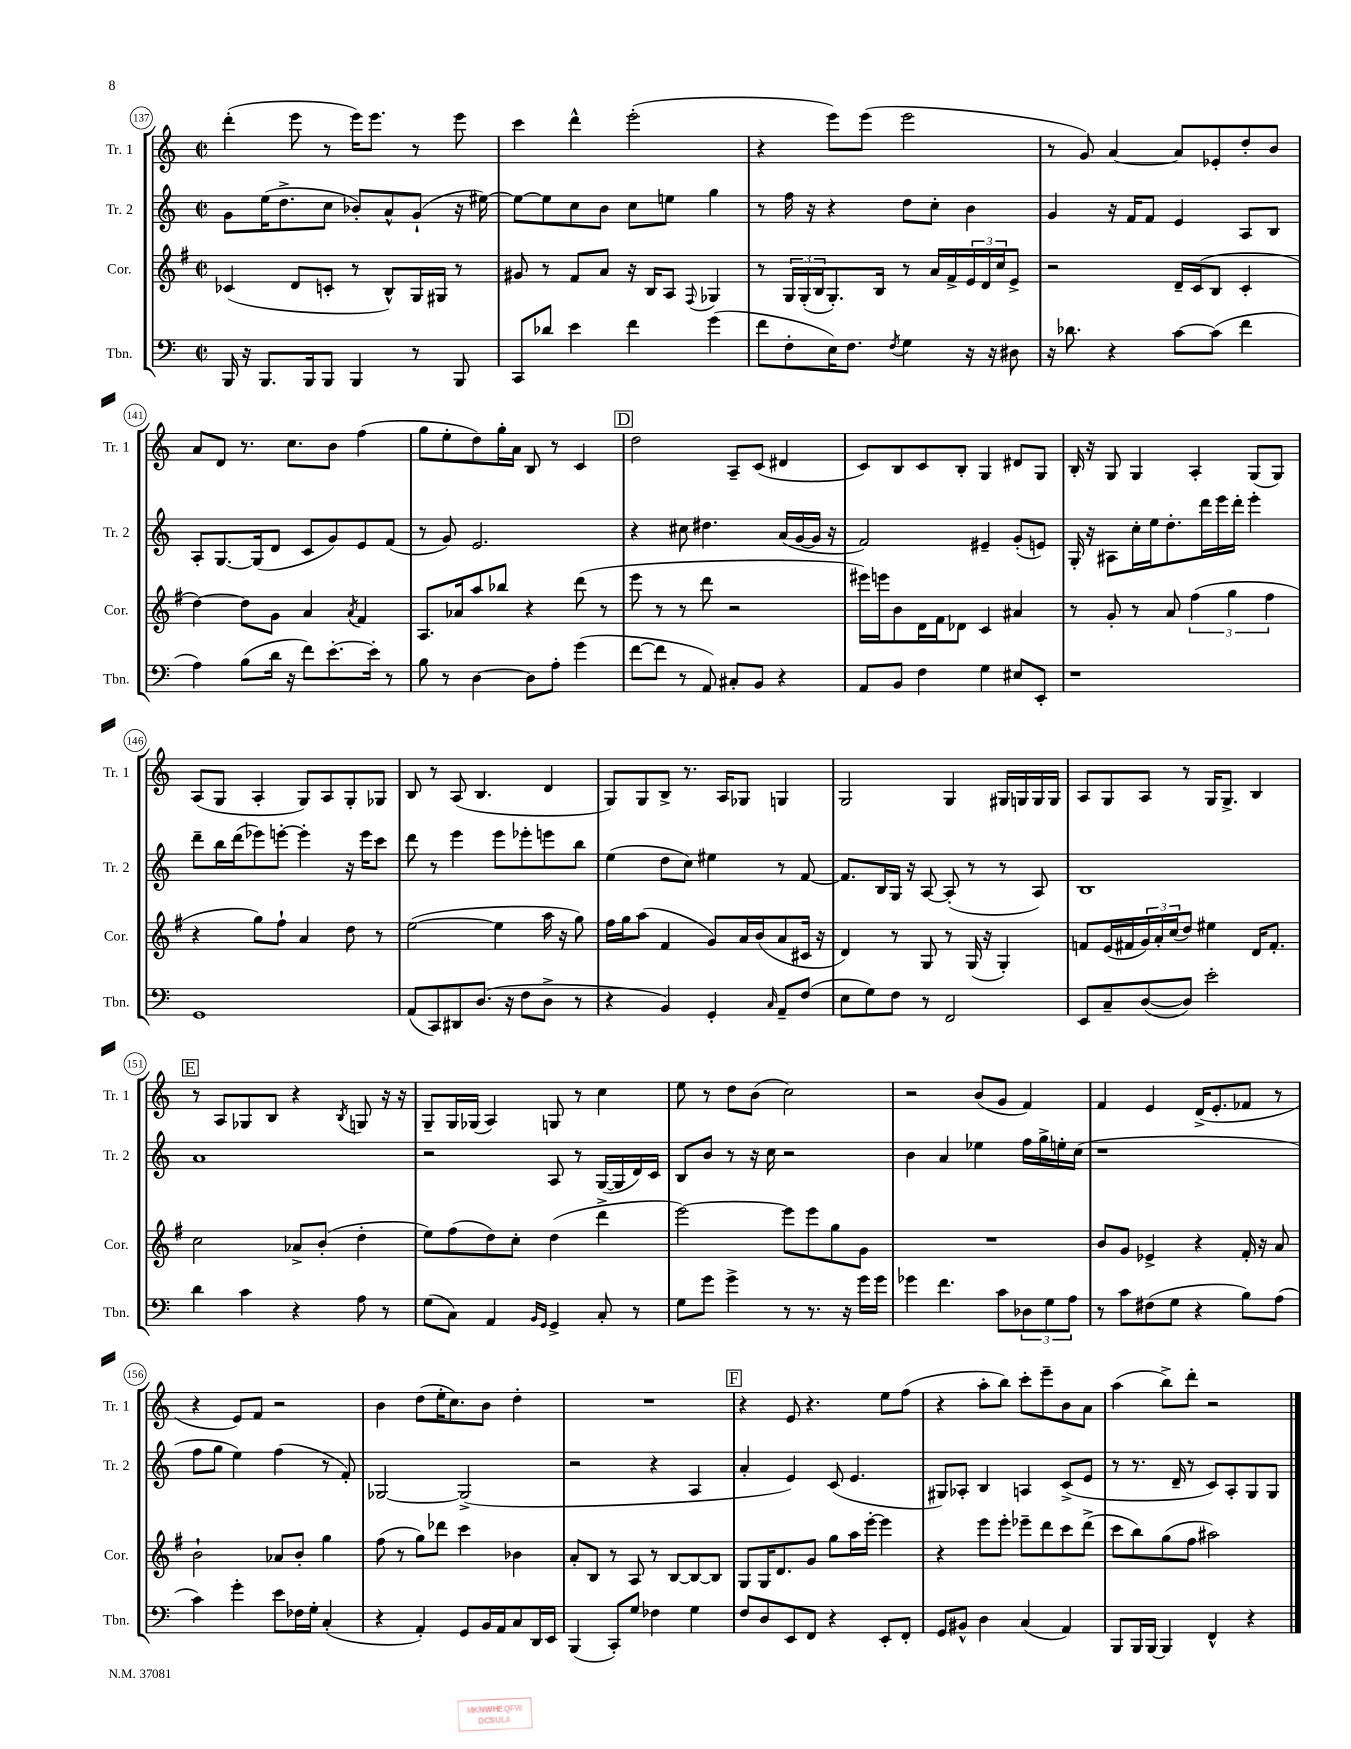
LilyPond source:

<<
\new StaffGroup <<
\new Staff = "s0" \with { instrumentName = "Tr. 1" shortInstrumentName = "Tr. 1" } {
    \clef treble \key c \major \defaultTimeSignature \time 2/2
    d'''4-.( e'''8 r8 e'''16) e'''8. r8 e'''8 |
    c'''4 d'''4-^ e'''2-.( |
    r4 e'''8) e'''8( e'''2 |
    r8 g'8) a'4~ a'8 ees'8-. d''8-. b'8 |
    a'8 d'8 r8. c''8. b'8 f''4( |
    g''8 e''8-. d''8) g''16-. a'16 b8 r8 c'4 |
    \mark \markup { \box "D" } d''2 a8-- c'8( dis'4 |
    c'8) b8 c'8 b8-. g4 dis'8 g8 |
    b16-. r16 g8 g4 a4-. g8( g8) |
    a8( g8 a4-. g8) a8 g8-. ges8 |
    b8 r8 a8( b4. d'4 |
    g8) g8 b8-> r8. a16 ges8 g4 |
    g2 g4 gis16 g16 g16 g16 |
    a8 g8 a8 r8 g16 g8.-> b4 |
    \mark \markup { \box "E" } r8 a8 ges8 b8 r4 \acciaccatura { b8 } g8 r16 r16 |
    g8-- g16 ges16( a4) g8 r8 c''4 |
    e''8 r8 d''8 b'8( c''2) |
    r2 b'8( g'8 f'4) |
    f'4 e'4 d'16->( e'8.-. fes'8 r8 |
    r4 e'8) f'8 r2 |
    b'4 d''8( e''16-. c''8.) b'8 d''4-. |
    R1 |
    \mark \markup { \box "F" } r4 e'8 r4. e''8 f''8( |
    r4 a''8-. b''8) c'''8-. e'''8-- b'8 a'8 |
    a''4( b''8->) d'''8-. r2 \bar "|." |
}
\new Staff = "s1" \with { instrumentName = "Tr. 2" shortInstrumentName = "Tr. 2" } {
    \clef treble \key c \major \defaultTimeSignature \time 2/2
    g'8 e''16( d''8.-> c''8 bes'8-.) a'8-^ g'8-!( r16 eis''16~) |
    eis''8~ eis''8 c''8 b'8 c''8 e''8 g''4 |
    r8 f''16 r16 r4 d''8 c''8-. b'4 |
    g'4 r16 f'16 f'8 e'4 a8 b8 |
    a8-. g8.~ g16( d'8 c'8 g'8) e'8 f'8( |
    r8 g'8) e'2. |
    \mark \markup { \box "D" } r4 cis''8 dis''4. a'16( g'16~ g'16 r16 |
    f'2) eis'4-- g'8-.( e'8) |
    g16-. r16 ais8 c''16-. e''16 d''8.-. d'''16 e'''16 d'''16-. e'''4-. |
    d'''8-- b''16 d'''16( ees'''8) e'''8~-. e'''4-. r16 e'''16 c'''8 |
    d'''8 r8 e'''4 e'''8 ees'''8-. e'''8 b''8 |
    e''4( d''8 c''8) eis''4 r8 f'8~ |
    f'8. b16 g16 r16 a8~ a8-.( r8 r8 a8) |
    b1 |
    \mark \markup { \box "E" } a'1 |
    r2 a8 r8 g16~( g16 d'16) c'16 |
    b8 b'8 r8 r16 c''16 r2 |
    b'4 a'4 ees''4 f''16 g''16-> e''16-. c''16( |
    r1 |
    f''8 g''8 e''4) f''4( r8 f'8-.) |
    ges2~ ges2->( |
    r2 r4 a4 |
    \mark \markup { \box "F" } a'4-. e'4) c'8( e'4. |
    gis8) aes8-. b4 a4 c'8->( e'8 |
    r8 r8. d'16-- r8 c'8) a8-. g8 g8 \bar "|." |
}
\new Staff = "s2" \with { instrumentName = "Cor." shortInstrumentName = "Cor." } {
    \clef treble \key g \major \defaultTimeSignature \time 2/2
    ces'4( d'8 c'8-. r8 b8-^) g16 gis16 r8 |
    gis'8 r8 fis'8 a'8 r16 b16 a8 \appoggiatura { fis8 } ges4 |
    r8 \tuplet 3/2 { g16 g16-.( b16 } g8.-.) b16 r8 a'16 fis'16-> \tuplet 3/2 { e'16 d'16 c''16 } e'8-> |
    r2 d'16-- c'16( b8 c'4-. |
    d''4~) d''8 g'8 a'4 \acciaccatura { a'8 } fis'4 |
    a8. aes'16 a''8 bes''8 r4 d'''8( r8 |
    \mark \markup { \box "D" } e'''8 r8 r8 d'''8 r2 |
    eis'''16) e'''16 b'8 d'16 fis'16 des'8 c'4 ais'4 |
    r8 g'8-. r8 a'8 \tuplet 3/2 { fis''4( g''4 fis''4 } |
    r4 g''8) fis''8-! a'4 d''8 r8 |
    e''2~( e''4 a''16 r16 g''8) |
    fis''16 g''16 a''8( fis'4 g'8) a'16 b'16( a'8 cis'16 r16 |
    d'4) r8 g8 r8 g16( r16 g4-.) |
    f'8 e'16( fis'16 \tuplet 3/2 { g'16) a'16-. c''16( } d''8) eis''4 d'16 fis'8.-. |
    \mark \markup { \box "E" } c''2 aes'8-> b'8-.( d''4-. |
    e''8) fis''8( d''8) c''8-. d''4( d'''4-> |
    e'''2~) e'''8 e'''8 g''8 g'8 |
    R1 |
    b'8 g'8 ees'4-> r4 fis'16-. r16 a'8 |
    b'2-! aes'8 b'8-. g''4 |
    fis''8( r8 g''8) des'''8 c'''4 bes'4 |
    a'8-. b8 r8 a8 r8 b8~ b8~ b8 |
    \mark \markup { \box "F" } g8 g16 d'8. g'8 g''8 a''16 e'''16~-. e'''4 |
    r4 e'''8 e'''8-. ees'''8-- d'''8 c'''8 d'''8->( |
    c'''8 b''8) g''8( fis''8 ais''2) \bar "|." |
}
\new Staff = "s3" \with { instrumentName = "Tbn." shortInstrumentName = "Tbn." } {
    \clef bass \key c \major \defaultTimeSignature \time 2/2
    b,,16 r16 b,,8. b,,16 b,,8 b,,4 r8 b,,8 |
    c,8 des'8 e'4 f'4 g'4( |
    f'8 f8-. e16) f8. \acciaccatura { f8 } g4 r16 r16 dis8 |
    r16 des'8. r4 c'8~ c'8( f'4 |
    a4) b8( d'16 r16 f'8) e'8.~-. e'16-. r8 |
    b8 r8 d4~ d8 a8-. g'4( |
    \mark \markup { \box "D" } f'8~ f'8 r8 a,8) cis8-. b,8 r4 |
    a,8 b,8 f4 g4 eis8 e,8-. |
    r1 |
    g,1 |
    a,8( c,8) dis,8 d8.( r16 f8 d8-> r8 |
    r4 b,4) g,4-. \grace { c16 } a,8-- f8( |
    e8 g8) f8 r8 f,2 |
    e,8 c8-- d8~( d8) e'2-. |
    \mark \markup { \box "E" } d'4 c'4 r4 a8 r8 |
    g8( c8) a,4 \grace { b,16 g,16 } g,4-> c8-. r8 |
    g8 g'8 g'4-> r8 r8. r16 g'16 g'16 |
    ges'4 f'4. c'8 \tuplet 3/2 { des8 g8 a8 } |
    r8 c'8 fis8( g8 r4 b8) a8( |
    c'4) g'4-. e'8 fes16 g16-. c4-.( |
    r4 a,4-.) g,8 b,16 a,16 c8 d,16 e,16 |
    b,,4( c,8-.) g8 fes4 g4 |
    \mark \markup { \box "F" } f8 d8 e,8 f,8 r4 e,8-. f,8-. |
    g,8 bis,8-^ d4 c4( a,4) |
    b,,8 b,,16 b,,16~ b,,4 f,4-^ r4 \bar "|." |
}
>>
>>
\layout { \context { \Score currentBarNumber = #137 \override BarNumber.stencil = #(make-stencil-circler 0.1 0.3 ly:text-interface::print) } }
